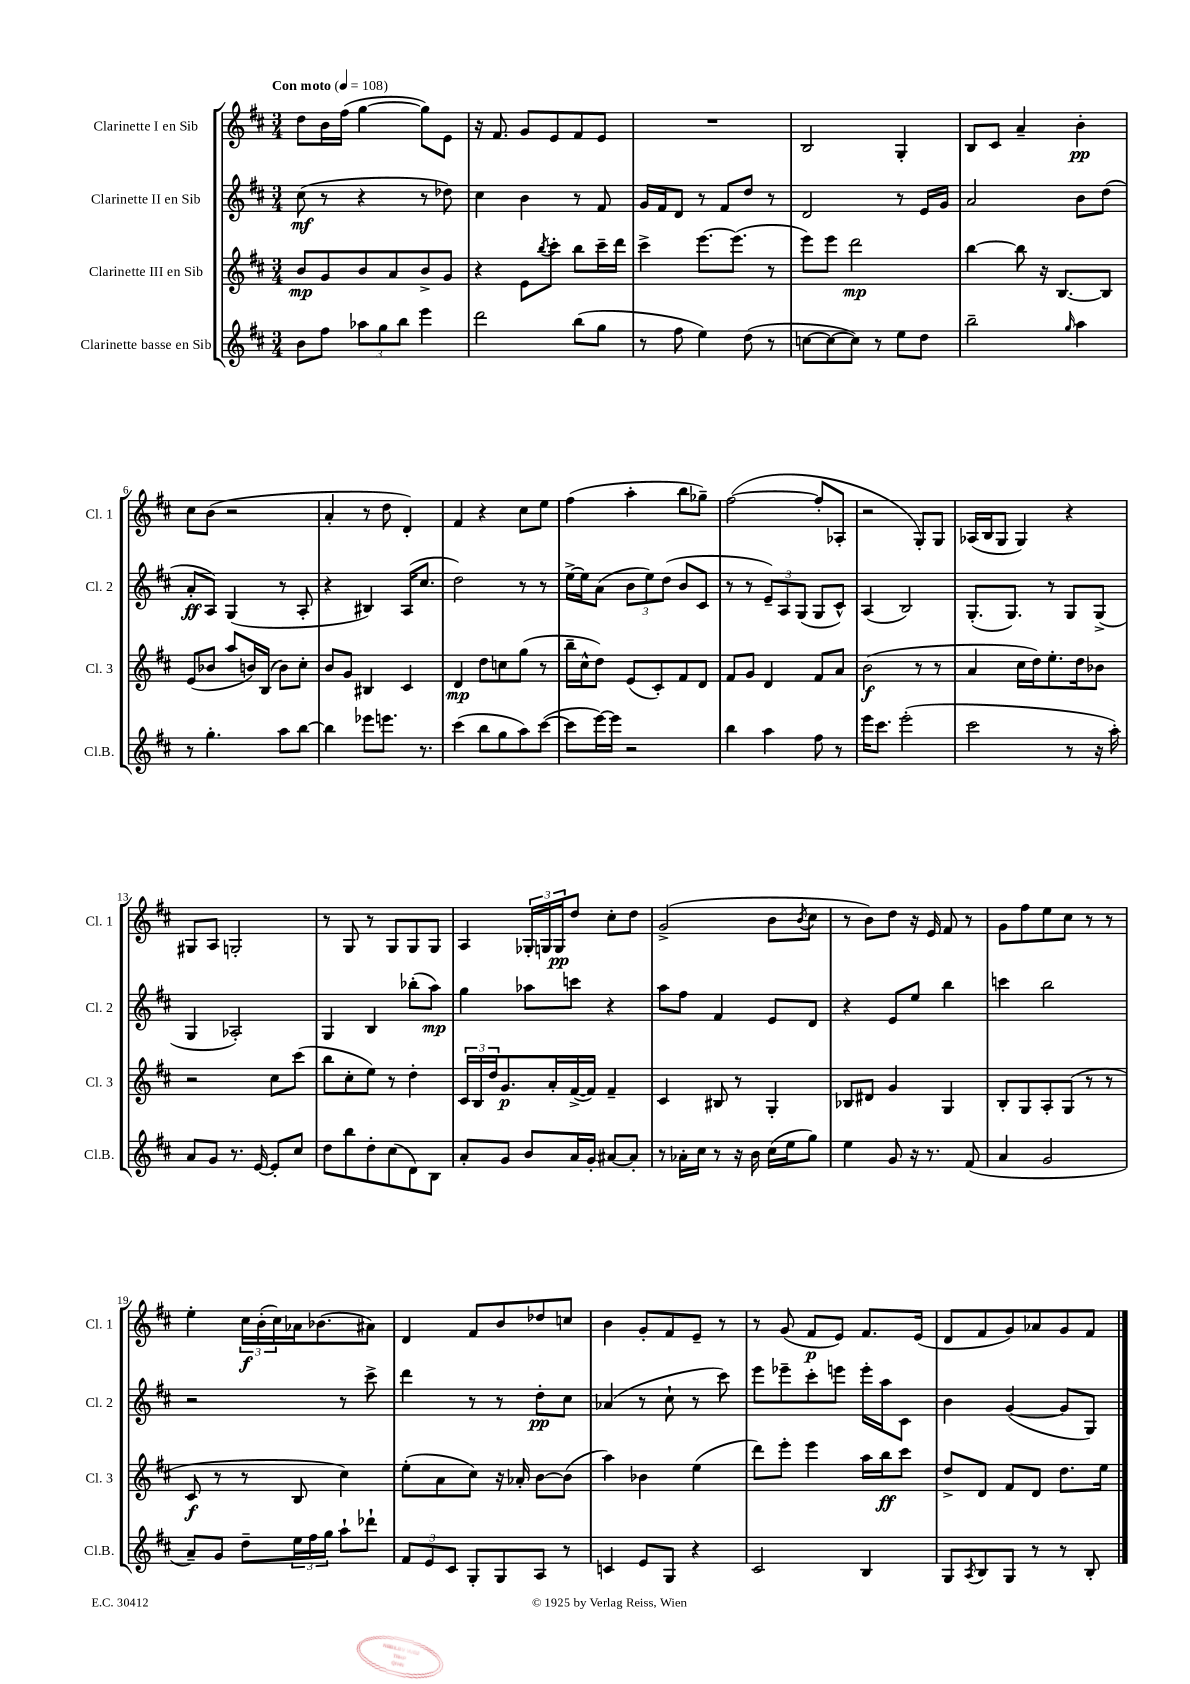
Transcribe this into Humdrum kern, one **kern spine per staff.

**kern	**kern	**dynam	**kern	**dynam	**kern	**dynam
*part4	*part3	*part3	*part2	*part2	*part1	*part1
*staff4	*staff3	*staff3	*staff2	*staff2	*staff1	*staff1
*I"Clarinette basse en Sib	*I"Clarinette III en Sib	*	*I"Clarinette II en Sib	*	*I"Clarinette I en Sib	*
*I'Cl.B.	*I'Cl. 3	*	*I'Cl. 2	*	*I'Cl. 1	*
*clefG2	*clefG2	*	*clefG2	*	*clefG2	*
*k[f#c#]	*k[f#c#]	*	*k[f#c#]	*	*k[f#c#]	*
*M3/4	*M3/4	*	*M3/4	*	*M3/4	*
*MM108	*MM108	*	*MM108	*	*MM108	*
=1	=1	=1	=1	=1	=1	=1
!	!	!	!	!	!LO:TX:a:B:t=Con moto	!
8b\L	8b/L	mp	(8cc#\	mf	8dd\L	.
8ff#\J	8g/	.	8r	.	16b\L	.
.	.	.	.	.	(16ff#\JJ	.
12aa-X\L	8b/	.	4r	.	[4gg\	.
12gg\	.	.	.	.	.	.
.	8a/	.	.	.	.	.
12bb\J	.	.	.	.	.	.
4eee\	8b^/	.	8r	.	8gg\L])	.
.	8g/J	.	8dd-X\)	.	8e\J	.
=2	=2	=2	=2	=2	=2	=2
2ddd\	4r	.	4cc#\	.	16r	.
.	.	.	.	.	8.f#/	.
.	8e\L	.	4b\	.	8g/L	.
.	8qbb/	.	.	.	.	.
.	8ccc#'\J	.	.	.	8e/	.
(8bb\L	8bb\L	.	8r	.	8f#/	.
8gg\J	16ccc#~\L	.	8f#/	.	8e/J	.
.	16ddd\JJ	.	.	.	.	.
=3	=3	=3	=3	=3	=3	=3
8r	4ccc#^\	.	16g/LL	.	2.r	.
.	.	.	16f#/J	.	.	.
8ff#\	.	.	8d/J	.	.	.
4ee\)	[8.eee\L	.	8r	.	.	.
.	.	.	8f#/L	.	.	.
.	(8.eee\J]	.	.	.	.	.
(8dd\	.	.	8dd/J	.	.	.
8r	8r	.	8r	.	.	.
=4	=4	=4	=4	=4	=4	=4
[8ccn\L	8eee\L)	.	2d/	.	2B/	.
8cc\_	8eee\J	.	.	.	.	.
8cc\J])	2ddd\	mp	.	.	.	.
8r	.	.	.	.	.	.
8ee\L	.	.	8r	.	4G'/	.
8dd\J	.	.	16e/LL	.	.	.
.	.	.	16g/JJ	.	.	.
=5	=5	=5	=5	=5	=5	=5
2bb~\	[4bb\	.	2a/	.	8B/L	.
.	.	.	.	.	8c#/J	.
.	8bb\]	.	.	.	4a~/	.
.	16r	.	.	.	.	.
.	[8.B/L	.	.	.	.	.
16qqgg/	.	.	.	.	.	.
4aa\	.	.	8b\L	.	4b'\	pp
.	8B/J]	.	(8dd\J	.	.	.
!!LO:LB:g=z
=6	=6	=6	=6	=6	=6	=6
8r	(8e/L	.	8a'/L	ff	8cc#\L	.
4.gg'\	8b-X/J	.	8A/J)	.	(8b\J	.
.	8aa/L	.	(4G/	.	2r	.
.	16bn/L)	.	.	.	.	.
.	(16B/JJ	.	.	.	.	.
8aa\L	8b\L)	.	8r	.	.	.
[8bb\J	8cc#'\J	.	8A'/	.	.	.
=7	=7	=7	=7	=7	=7	=7
4bb\]	8b/L	.	4r	.	4a'/	.
.	8g/J	.	.	.	.	.
8eee-X\L	4B#X/	.	4B#X/)	.	8r	.
8.eeen\J	.	.	.	.	8dd\	.
.	4c#/	.	(16A/KL	.	4d'/)	.
8.r	.	.	8.cc#/J	.	.	.
=8	=8	=8	=8	=8	=8	=8
(4ccc#\	4d/	mp	2dd\)	.	4f#/	.
8bb\L	8dd\L	.	.	.	4r	.
8gg\	8ccn\	.	.	.	.	.
8aa\)	(8gg\J	.	8r	.	8cc#\L	.
([8ccc#\J	8r	.	8r	.	8ee\J	.
=9	=9	=9	=9	=9	=9	=9
8ccc#\L]	16bb~\LL	.	[16ee^\LL	.	(4ff#\	.
.	16cc#^^\J	.	16ee\J]	.	.	.
[16eee\L)	8dd\J)	.	(8a\J	.	.	.
16eee\JJ]	.	.	.	.	.	.
2r	(8e/L	.	12b\L	.	4aa'\	.
.	.	.	12ee\)	.	.	.
.	8c#'/)	.	.	.	.	.
.	.	.	(12dd\J	.	.	.
.	8f#/	.	8b/L	.	8bb\L	.
.	8d/J	.	8c#/J	.	8gg-X~\J)	.
=10	=10	=10	=10	=10	=10	=10
4bb\	8f#/L	.	8r	.	([2ff#\	.
.	8g/J	.	8r	.	.	.
4aa\	4d/	.	12e~/L)	.	.	.
.	.	.	12A/	.	.	.
.	.	.	(12G/J	.	.	.
8ff#\	8f#/L	.	8G/L	.	8ff#'/L]	.
8r	8a/J	.	8c#^^/J)	.	8A-X'/J	.
=11	=11	=11	=11	=11	=11	=11
16eee\KL	(2b\	f	(4A/	.	2r	.
8.ccc#\J	.	.	.	.	.	.
(2eee'\	.	.	2B/)	.	.	.
.	8r	.	.	.	8G'/L)	.
.	8r	.	.	.	8G/J	.
=12	=12	=12	=12	=12	=12	=12
2ccc#\	4a/	.	(8.G'/L	.	(16A-X/LL	.
.	.	.	.	.	16B/J	.
.	.	.	.	.	8G/J	.
.	.	.	8.G/J)	.	.	.
.	16cc#\LL	.	.	.	4G/)	.
.	16dd\J)	.	.	.	.	.
.	8.ee'\	.	8r	.	.	.
8r	.	.	8G/L	.	4r	.
.	16dd\k	.	.	.	.	.
16r	8b-X\J	.	(8G^/J	.	.	.
16aa'\)	.	.	.	.	.	.
!!LO:LB:g=z
=13	=13	=13	=13	=13	=13	=13
8a/L	2r	.	4G/	.	8G#X/L	.
8g/J	.	.	.	.	8A/J	.
8.r	.	.	2A-X'/)	.	2Gn'/	.
[16e/	.	.	.	.	.	.
8e'/L]	8cc#\L	.	.	.	.	.
8cc#/J	(8ccc#\J	.	.	.	.	.
=14	=14	=14	=14	=14	=14	=14
8dd\L	8bb\L	.	4G/	.	8r	.
8bb\	8cc#'\	.	.	.	8G/	.
8dd'\	8ee\J)	.	4B/	.	8r	.
(8cc#\	8r	.	.	.	8G/L	.
8d\)	4dd'\	.	(8bb-X'\L	.	8G/	.
8B\J	.	.	8aa\J)	mp	8G/J	.
=15	=15	=15	=15	=15	=15	=15
8a'/L	24c#/LL	.	4gg\	.	4A/	.
.	24B/	.	.	.	.	.
.	24dd/J	.	.	.	.	.
8g/J	8.g/	p	.	.	.	.
8b/L	.	.	8aa-X\L	.	24G-X'/LL	.
.	.	.	.	.	24Gn/	.
.	16a'/L	.	.	.	.	.
.	.	.	.	.	24G/J	pp
16a/L	([16f#^/	.	8cccn\J	.	8dd/J	.
16g'/JJ	16f#/JJ])	.	.	.	.	.
[8a#X/L	4f#~/	.	4r	.	8cc#'\L	.
8a#'/J]	.	.	.	.	8dd\J	.
=16	=16	=16	=16	=16	=16	=16
8r	4c#/	.	8aa\L	.	(2g^/	.
16a-X'\LL	.	.	8ff#\J	.	.	.
16cc#\JJ	.	.	.	.	.	.
8r	8B#X/	.	4f#/	.	.	.
16r	8r	.	.	.	.	.
16b\	.	.	.	.	.	.
(16cc#\LL	4G'/	.	8e/L	.	8b\L	.
16ee\J	.	.	.	.	.	.
.	.	.	.	.	8qb/	.
8gg\J)	.	.	8d/J	.	8cc#\J	.
=17	=17	=17	=17	=17	=17	=17
4ee\	8B-X/L	.	4r	.	8r	.
.	8d#X/J	.	.	.	8b\L)	.
8g/	4g/	.	8e/L	.	8dd\J	.
16r	.	.	8ee/J	.	16r	.
8.r	.	.	.	.	16e/	.
.	4G/	.	4bb\	.	8f#/	.
(8f#/	.	.	.	.	8r	.
=18	=18	=18	=18	=18	=18	=18
4a/	8B'/L	.	4cccn\	.	8g\L	.
.	8G/	.	.	.	8ff#\	.
2g/	8A'/	.	2bb\	.	8ee\	.
.	(8G/J	.	.	.	8cc#\J	.
.	8r	.	.	.	8r	.
.	8r	.	.	.	8r	.
!!LO:LB:g=z
=19	=19	=19	=19	=19	=19	=19
8a~/L)	8c#/	f	2r	.	4ee'\	.
8g/J	8r	.	.	.	.	.
8dd~\L	8r	.	.	.	24cc#\LL	f
.	.	.	.	.	(24b'\	.
.	.	.	.	.	24cc#\)	.
24ee\L	8B/	.	.	.	16a-X\J	.
24ff#\	.	.	.	.	.	.
.	.	.	.	.	(8.b-X\	.
24gg\JJ	.	.	.	.	.	.
8aa`\L	4cc#\)	.	8r	.	.	.
8ddd-X`\J	.	.	8ccc#^\	.	8a#X\J)	.
=20	=20	=20	=20	=20	=20	=20
12f#/L	(8ee'\L	.	4ddd\	.	4d/	.
12e/	.	.	.	.	.	.
.	8a\	.	.	.	.	.
12c#/J	.	.	.	.	.	.
8G'/L	8cc#\J)	.	8r	.	8f#/L	.
8G/	16r	.	8r	.	8b/	.
.	16a-X'/	.	.	.	.	.
8A/J	[8b\L	.	8dd'\L	pp	8dd-X/	.
8r	(8b\J]	.	8cc#\J	.	8ccn/J	.
=21	=21	=21	=21	=21	=21	=21
4cn/	4aa\)	.	(4a-X/	.	4b\	.
8e/L	4b-X\	.	8r	.	8g'/L	.
8G/J	.	.	8cc#`\	.	8f#/	.
4r	(4ee\	.	8r	.	8e~/J	.
.	.	.	8ccc#\)	.	8r	.
=22	=22	=22	=22	=22	=22	=22
2c#/	8ddd\L)	.	8eee\L	.	8r	.
.	8eee'\J	.	8eee-X~\	.	(8g/	.
.	4eee\	.	8ccc#'\	.	8f#/L	p
.	.	.	8eeen\J	.	8e/J)	.
4B/	16aa\LL	.	16eee'\LL	.	8.f#/L	.
.	16bb\J	ff	16aa\J	.	.	.
.	8ccc#\J	.	8c#\J	.	.	.
.	.	.	.	.	(16e/Jk	.
=23	=23	=23	=23	=23	=23	=23
8G/L	8dd^/L	.	4b\	.	8d/L	.
8qA/	.	.	.	.	.	.
8B/	8d/J	.	.	.	8f#/	.
8G/J	8f#/L	.	([4g/	.	8g/)	.
8r	8d/J	.	.	.	8a-X/	.
8r	8.dd\L	.	8g/L]	.	8g/	.
8B'/	.	.	8G/J)	.	8f#/J	.
.	16ee\Jk	.	.	.	.	.
==	==	==	==	==	==	==
*-	*-	*-	*-	*-	*-	*-
